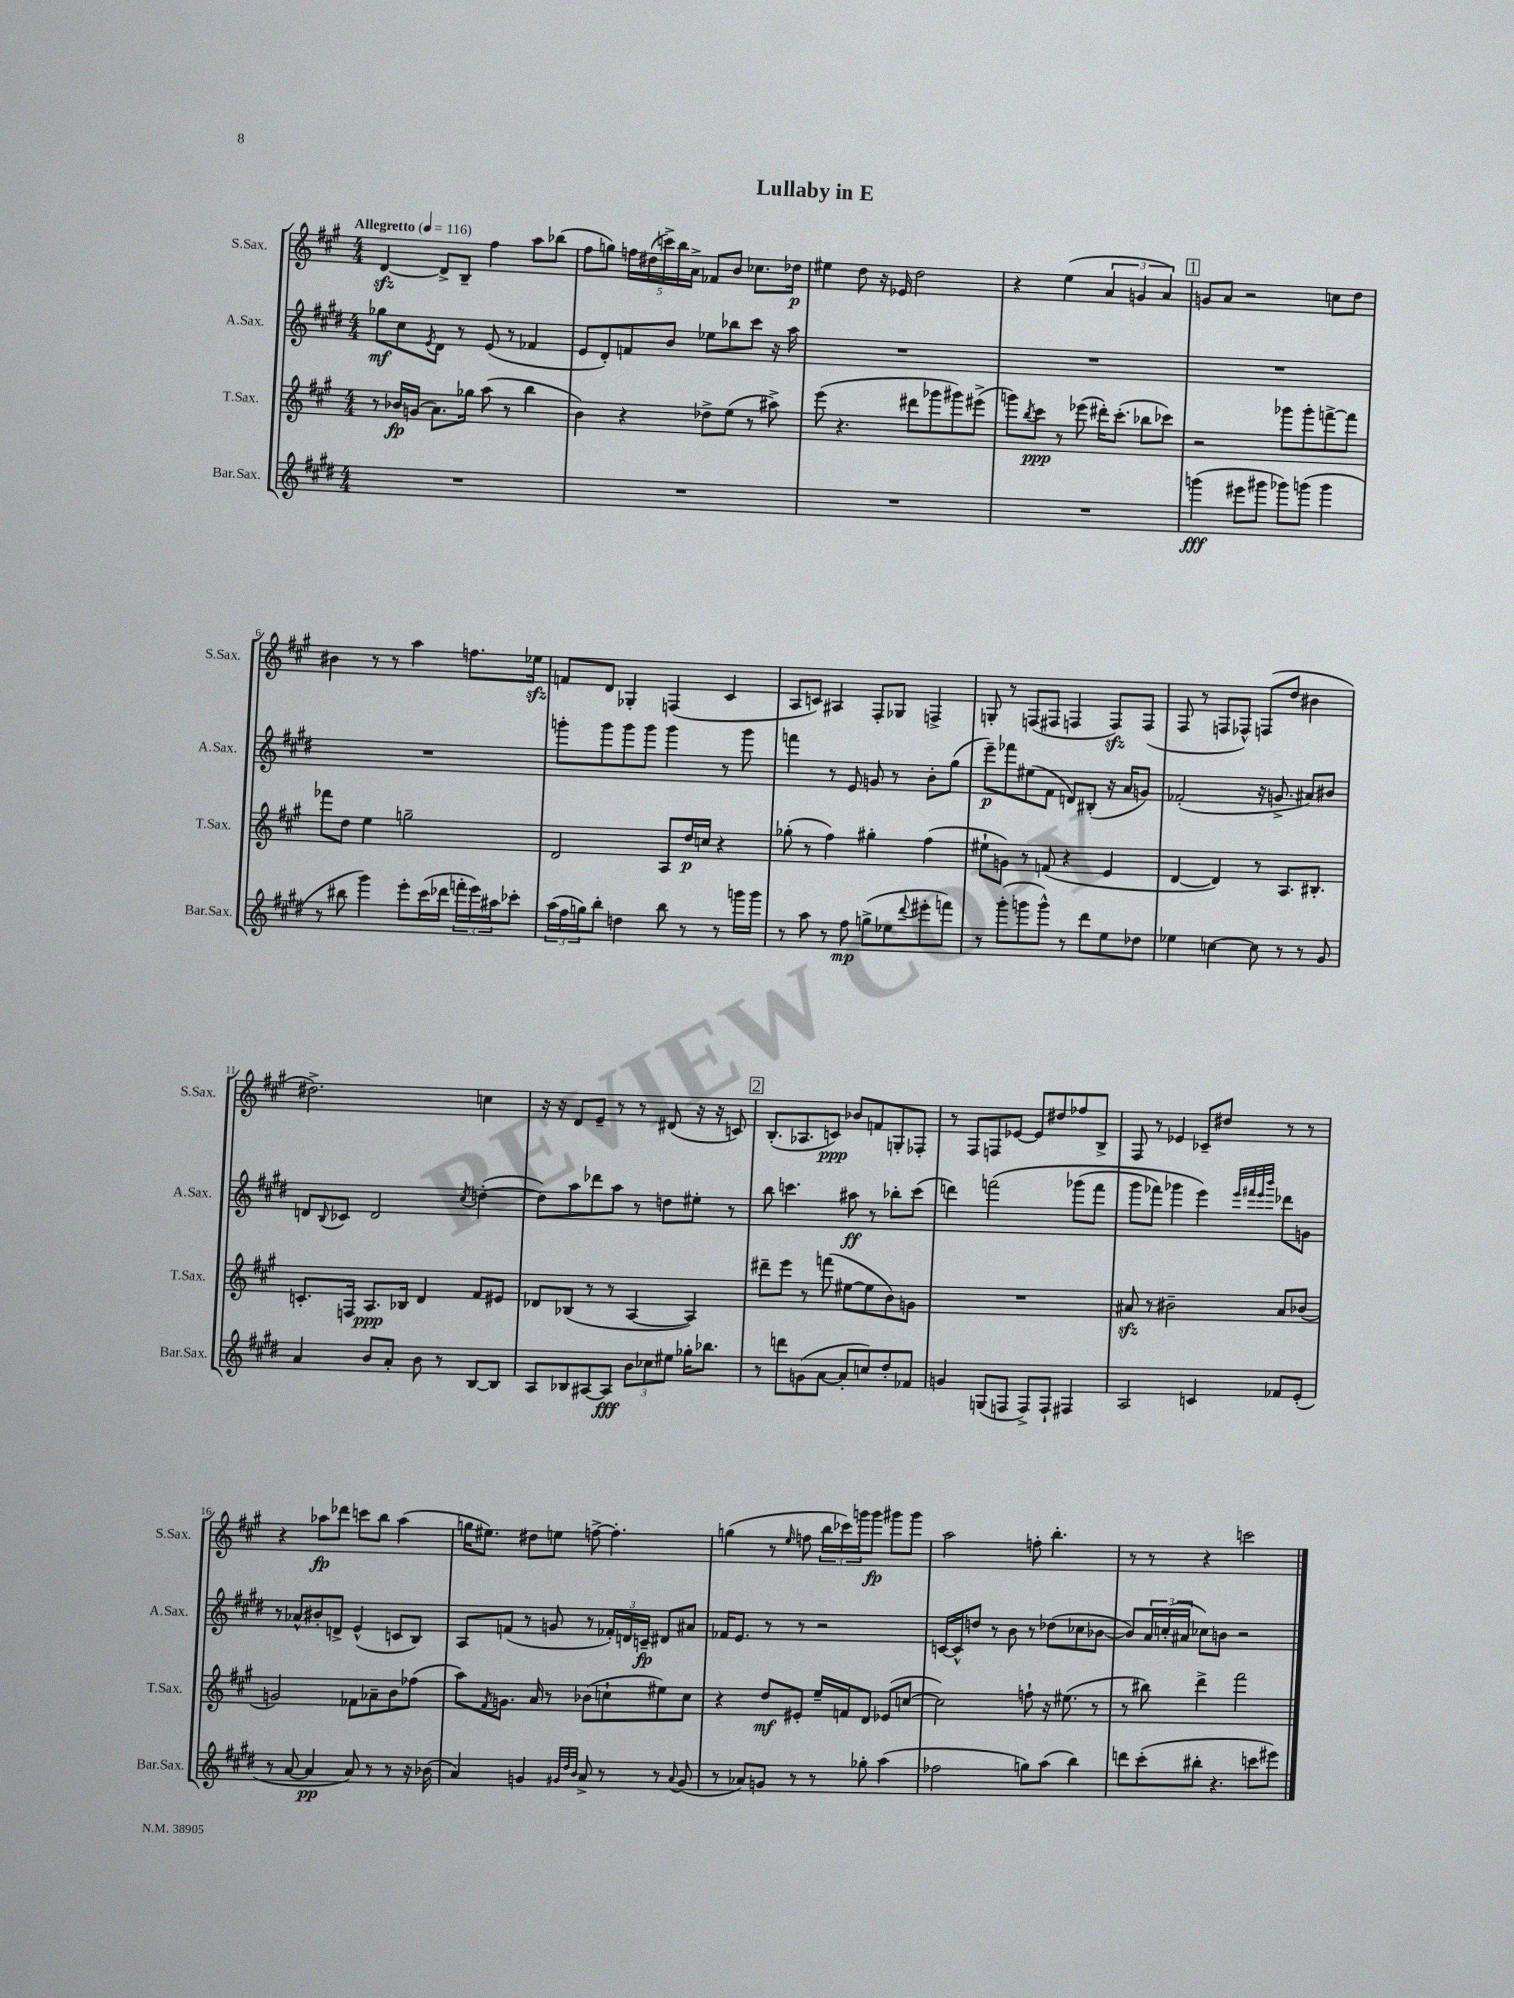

**kern	**dynam	**kern	**dynam	**kern	**dynam	**kern	**dynam
*part4	*part4	*part3	*part3	*part2	*part2	*part1	*part1
*staff4	*staff4	*staff3	*staff3	*staff2	*staff2	*staff1	*staff1
*I"Bar.Sax.	*	*I"T.Sax.	*	*I"A.Sax.	*	*I"S.Sax.	*
*I'Bar.Sax.	*	*I'T.Sax.	*	*I'A.Sax.	*	*I'S.Sax.	*
*clefG2	*	*clefG2	*	*clefG2	*	*clefG2	*
*k[f#c#g#d#]	*	*k[f#c#g#]	*	*k[f#c#g#d#]	*	*k[f#c#g#]	*
*M4/4	*	*M4/4	*	*M4/4	*	*M4/4	*
*MM116	*	*MM116	*	*MM116	*	*MM116	*
=1	=1	=1	=1	=1	=1	=1	=1
!	!	!	!	!	!	!LO:TX:a:B:t=Allegretto	!
1r	.	8r	.	8gg-X\L	mf	[4dzz/	.
.	.	16b-X/LL	fp	8cc#\	.	.	.
.	.	(16gn/JJ	.	.	.	.	.
.	.	.	.	8qe/	.	.	.
.	.	8.a\L)	.	8d#\J	.	8d^/L]	.
.	.	.	.	8r	.	8B~/J	.
.	.	16gg-X\Jk	.	.	.	.	.
.	.	(8aa\	.	(8e/	.	4ff#\	.
.	.	8r	.	8r	.	.	.
.	.	4bb\	.	4f-X/	.	8aa\L	.
.	.	.	.	.	.	(8bb-X\J	.
=2	=2	=2	=2	=2	=2	=2	=2
1r	.	4b\)	.	8e/L	.	8ff#\L	.
.	.	.	.	8d#'/)	.	8ggn\J)	.
.	.	4r	.	8fn/	.	20ffn\LL	.
.	.	.	.	.	.	(20dd#X\	.
.	.	.	.	.	.	20cccn^\)	.
.	.	.	.	8b/J	.	.	.
.	.	.	.	.	.	20bb\	.
.	.	.	.	.	.	20a^\JJ	.
.	.	8dd-X^\L	.	8ee-X\L	.	8f-X/L	.
.	.	(8ee\J	.	8bb-X\	.	8b/J	.
.	.	8r	.	8ccc#\J	.	8.cc-X\L	.
.	.	8aa#X^\)	.	16r	.	.	.
.	.	.	.	16aa\	.	16dd-X\Jk	p
=3	=3	=3	=3	=3	=3	=3	=3
1r	.	(8eee\	.	1r	.	4ee#X\	.
.	.	4.r	.	.	.	.	.
.	.	.	.	.	.	8dd\	.
.	.	.	.	.	.	16r	.
.	.	.	.	.	.	16e-X/	.
.	.	8ddd#X\L	.	.	.	2dd\	.
.	.	8ggg-X\	.	.	.	.	.
.	.	8ggg#X\)	.	.	.	.	.
.	.	(8eee#X^\J	.	.	.	.	.
=4	=4	=4	=4	=4	=4	=4	=4
1r	.	8gggn\L)	.	1r	.	4r	.
.	.	8qbb/	.	.	.	.	.
.	.	8ccc#\J	ppp	.	.	.	.
.	.	8r	.	.	.	(4ee\	.
.	.	(8eee-X\	.	.	.	.	.
.	.	16ddd#X'\KL)	.	.	.	6a/	.
.	.	(8.ccc#'\J	.	.	.	.	.
.	.	.	.	.	.	6gn/	.
.	.	8bb-X\L	.	.	.	.	.
.	.	.	.	.	.	6a/)	.
.	.	8ccc-X\J)	.	.	.	.	.
!!LO:REH:place=s1:t=1
=5	=5	=5	=5	=5	=5	=5	=5
(4gggn\	fff	2r	.	1r	.	8gn/L	.
.	.	.	.	.	.	8a/J	.
8eee#X\L	.	.	.	.	.	2r	.
8ggg#X\J	.	.	.	.	.	.	.
8ggg-X\L)	.	8ggg-X\L	.	.	.	.	.
(8gggn\J	.	8ggg-'\	.	.	.	.	.
4ggg\	.	[8fffn^\	.	.	.	8ccn\L	.
.	.	8fff\J]	.	.	.	8dd\J	.
!!LO:LB:g=z
=6	=6	=6	=6	=6	=6	=6	=6
8r	.	8fff-X\L	.	1r	.	4b#X\	.
8bb#X\	.	8dd\J	.	.	.	.	.
4ggg#\)	.	4ee\	.	.	.	8r	.
.	.	.	.	.	.	8r	.
8eee'\L	.	2ggn~\	.	.	.	4aa\	.
(16ccc#\L	.	.	.	.	.	.	.
16ddd-X\JJ	.	.	.	.	.	.	.
24fffn'\LL	.	.	.	.	.	8.ffn\L	.
24eee\)	.	.	.	.	.	.	.
24aa#X\J	.	.	.	.	.	.	.
8ccc-X'\J	.	.	.	.	.	.	.
.	.	.	.	.	.	16ee-Xzz\Jk	.
=7	=7	=7	=7	=7	=7	=7	=7
(24aa\LL	.	2d/	.	8gggn'\L	.	8fn/L	.
24ff#\	.	.	.	.	.	.	.
24ggn\J)	.	.	.	.	.	.	.
8bb'\J	.	.	.	8ggg\	.	8d/J	.
4ddn\	.	.	.	8ggg\	.	4G-X'/	.
.	.	.	.	8ggg\J	.	.	.
8bb\	.	8A/L	.	4ggg\	.	(4Fn/	.
8r	.	16dd/L	p	.	.	.	.
.	.	16ccn/JJ	.	.	.	.	.
8r	.	4r	.	8r	.	4c#/	.
16gggn\LL	.	.	.	8ggg\	.	.	.
16ggg\JJ	.	.	.	.	.	.	.
=8	=8	=8	=8	=8	=8	=8	=8
8r	.	(8gg-X'\	.	4fffn\	.	8A/L	.
8aa\	.	8r	.	.	.	8cn/J)	.
8r	.	4ff#\)	.	8r	.	4A#X/	.
8ff#\	mp	.	.	8e/	.	.	.
(8ggn^\L	.	4gg#X'\	.	8gn/	.	8F#'/L	.
8ee-X\	.	.	.	8r	.	8G-X/J	.
8qqddd#/	.	.	.	.	.	.	.
8eee#X'\	.	(4ff#\	.	8b'\L	.	4Fn^/	.
8fffn\J)	.	.	.	(8gg#\J	.	.	.
=9	=9	=9	=9	=9	=9	=9	=9
8r	.	8ee#X`\L	.	8eee~\L)	p	8Gn'/	.
(8ggg#'\L	.	8gn\J)	.	8fff-X\	.	8r	.
8gggn\	.	8r	.	(8ee#X\	.	(8Fn/L	.
8ggg^^\J)	.	(8fn/	.	8f#\J	.	8F#X/J	.
8r	.	4r	.	8dn/L)	.	4Fn/	.
8ddd#\L	.	.	.	(8B#X'/J	.	.	.
8ee\	.	4e/	.	16r	.	8Fzz/L)	.
.	.	.	.	16a/KL	.	.	.
8dd-X\J	.	.	.	8gn/J)	.	(8F/J	.
=10	=10	=10	=10	=10	=10	=10	=10
4ee-X\	.	[4d/	.	(2f-X'/	.	8F#/	.
.	.	.	.	.	.	8r	.
[4ccn\	.	4d/])	.	.	.	8Fn/L	.
.	.	.	.	.	.	8F-X^^/J)	.
8cc\]	.	8r	.	16r	.	(8Fn/L	.
.	.	.	.	8.gn^/	.	.	.
8r	.	8.A/L	.	.	.	8dd/J	.
8r	.	.	.	8a#X/L)	.	4b#X\	.
.	.	8.B#X'/J	.	.	.	.	.
8g#/	.	.	.	8b#X/J	.	.	.
!!LO:LB:g=z
=11	=11	=11	=11	=11	=11	=11	=11
4a/	.	8.cn'/L	.	8dn/L	.	2.dd#X^\)	.
.	.	.	.	8qqB/	.	.	.
.	.	.	.	8c-X/J	.	.	.
.	.	16Fn/Jk	.	.	.	.	.
8b/L	.	8.A/L	ppp	2d/	.	.	.
8a'/J	.	.	.	.	.	.	.
.	.	16B-X/Jk	.	.	.	.	.
8b\	.	4d/	.	.	.	.	.
8r	.	.	.	.	.	.	.
.	.	.	.	8qcc#/	.	.	.
[8B/L	.	8f#/L	.	([4ddn'\	.	4ccn\	.
8B/J]	.	8e#X/J	.	.	.	.	.
=12	=12	=12	=12	=12	=12	=12	=12
8A/L	.	8d-X/L	.	8dd\L])	.	16r	.
.	.	.	.	.	.	16r	.
8B-X/	.	(8B-X/J	.	8aa\	.	8d/L	.
[8A#X/	.	8r	.	8ddd-X\	.	8e~/J	.
8A#/J]	fff	8r	.	8aa\J	.	8r	.
12b\L	.	[4A/	.	8r	.	8r	.
12cc-X\	.	.	.	.	.	.	.
.	.	.	.	8ddn\L	.	(8d#X/	.
12ee#X\J	.	.	.	.	.	.	.
16gg-X'\KL	.	4A/])	.	8ee#X'\J	.	16r	.
8.bb-X\J	.	.	.	.	.	16r	.
.	.	.	.	8r	.	8cn/)	.
!!LO:REH:place=s1:t=2
=13	=13	=13	=13	=13	=13	=13	=13
8r	.	8ddd#X~\L	.	8bb\	.	(8.B'/L	.
8dddn\L	.	8eee\J	.	4.cccn\	.	.	.
.	.	.	.	.	.	8.A-X/	.
(8gn\	.	8r	.	.	.	.	.
[8a\J	.	(8fffn\	.	.	.	8cn/J)	ppp
8a'/L]	.	[8ee#X\L	.	8aa#X\	ff	8b-X/L	.
8ccn/)	.	8ee#\]	.	8r	.	8fn/	.
8dd#'/	.	8b\)	.	8bb-X'\L	.	8Gn'/	.
8f-X/J	.	8gn\J	.	(8ccc\J	.	8F-X'/J	.
=14	=14	=14	=14	=14	=14	=14	=14
4gn/	.	1r	.	4dddn\)	.	8r	.
.	.	.	.	.	.	8F#/L	.
(8Gn/L	.	.	.	(2fffn\	.	8Fn/	.
8Fn/J	.	.	.	.	.	[8e-X/J	.
8F^/L)	.	.	.	.	.	8e-/L]	.
8F`/J	.	.	.	.	.	8dd#X/	.
4F#X/	.	.	.	(8ggg-X\L	.	8ff-X/	.
.	.	.	.	8fff\J	.	8B^/J	.
=15	=15	=15	=15	=15	=15	=15	=15
2A/	.	8a#Xzz/	.	8ggg#\L	.	8F#/	.
.	.	8r	.	8fff-X\J)	.	8r	.
.	.	2b#X~\	.	4ggg-X\	.	4e-X/	.
4cn/	.	.	.	4eee\)	.	8c-X~/L	.
.	.	.	.	.	.	8dd#X/J	.
.	.	.	.	32qqeee/LLL	.	.	.
.	.	.	.	32qqfff#X/	.	.	.
.	.	.	.	32qqeee/	.	.	.
.	.	.	.	32qqbbb/JJJ	.	.	.
8f-X/L	.	8a#/L	.	8ddd-X\L	.	8r	.
(8e'/J	.	(8b-X/J	.	8gn\J	.	8r	.
!!LO:LB:g=z
=16	=16	=16	=16	=16	=16	=16	=16
8r	.	2gn/)	.	8r	.	4r	.
[8a/	.	.	.	8a-X^^/L	.	.	.
4a/]	pp	.	.	8b#X'/	.	8aa-X\L	fp
.	.	.	.	8dn^/J	.	8ddd-X\J	.
8a/)	.	8f-X\L	.	(4e^^/	.	8cccn\L	.
8r	.	8a-X~\	.	.	.	8bb\J	.
8r	.	8b\	.	8cn/L	.	(4aa-\	.
16r	.	(8ff-X\J	.	8B/J)	.	.	.
(16b-X\	.	.	.	.	.	.	.
=17	=17	=17	=17	=17	=17	=17	=17
4a/)	.	8aa\L)	.	8A/L	.	16ggn\KL	.
.	.	.	.	.	.	8.ee#X\J)	.
.	.	8qf#/	.	.	.	.	.
.	.	8.gn\J	.	(8fn/J	.	.	.
4gn/	.	.	.	8r	.	8dd#X\L	.
.	.	16a/	.	.	.	.	.
.	.	8r	.	8gn/	.	8een\J	.
32qqg#X/LLL	.	.	.	.	.	.	.
32qqdd#/	.	.	.	.	.	.	.
32qqb/JJJ	.	.	.	.	.	.	.
8a^/	.	(8b-X\L	.	8r	.	[8ffn^\	.
8r	.	8ccn`\	.	24f-X'/LL)	.	4.ff'\]	.
.	.	.	.	24dn/	.	.	.
.	.	.	.	24cn~/JJ	fp	.	.
8r	.	8ee#X\)	.	8d#X/L	.	.	.
8qqa/	.	.	.	.	.	.	.
(8g#/	.	8cc\J	.	8a#X/J	.	.	.
=18	=18	=18	=18	=18	=18	=18	=18
8r	.	4r	.	16f-X/KL	.	(4ggn\	.
.	.	.	.	8.e/J	.	.	.
8a-X/L)	.	.	.	.	.	.	.
8gn/J	.	8dd/L	mf	8r	.	8r	.
.	.	.	.	.	.	16qqee/	.
8r	.	8e#X'/J	.	8r	.	8ffn\	.
8r	.	16ee~/LL	.	2r	.	24bb\LL	.
.	.	.	.	.	.	24ccc-X\)	.
.	.	16fn/J	.	.	.	.	.
.	.	.	.	.	.	24gggn\J	.
8gg-X'\	.	8d/J	.	.	.	8ggg\J	fp
(4aa\	.	(8e-X/L	.	.	.	8ggg#X\L	.
.	.	[8ccn/J	.	.	.	8ggg#\J	.
=19	=19	=19	=19	=19	=19	=19	=19
2ff-X\	.	2cc\])	.	[16cn/LL	.	2aa\	.
.	.	.	.	16c^^/J]	.	.	.
.	.	.	.	8ddn/J	.	.	.
.	.	.	.	8r	.	.	.
.	.	.	.	8b\	.	.	.
8ggn\L)	.	8ffn`\	.	8r	.	8ffn'\	.
(8aa\J	.	16r	.	(8dd-X\L	.	4.bb'\	.
.	.	(8.ee#X\	.	.	.	.	.
4bb\)	.	.	.	8cc-X\	.	.	.
.	.	8r	.	[8b-X\J	.	.	.
=20	=20	=20	=20	=20	=20	=20	=20
8dddn\L	.	8r	.	8b-/L])	.	8r	.
(8ccc#'\	.	8bb#X\)	.	24a/L	.	8r	.
.	.	.	.	(24ccn'/	.	.	.
.	.	.	.	24a#X/JJ	.	.	.
8bb#X'\J	.	4ddd^\	.	8cc-X\L)	.	4r	.
4.r	.	.	.	8bn\J	.	.	.
.	.	2fff#\	.	2r	.	2cccn\	.
8cccn\L	.	.	.	.	.	.	.
8eee#X\J)	.	.	.	.	.	.	.
==	==	==	==	==	==	==	==
*-	*-	*-	*-	*-	*-	*-	*-
